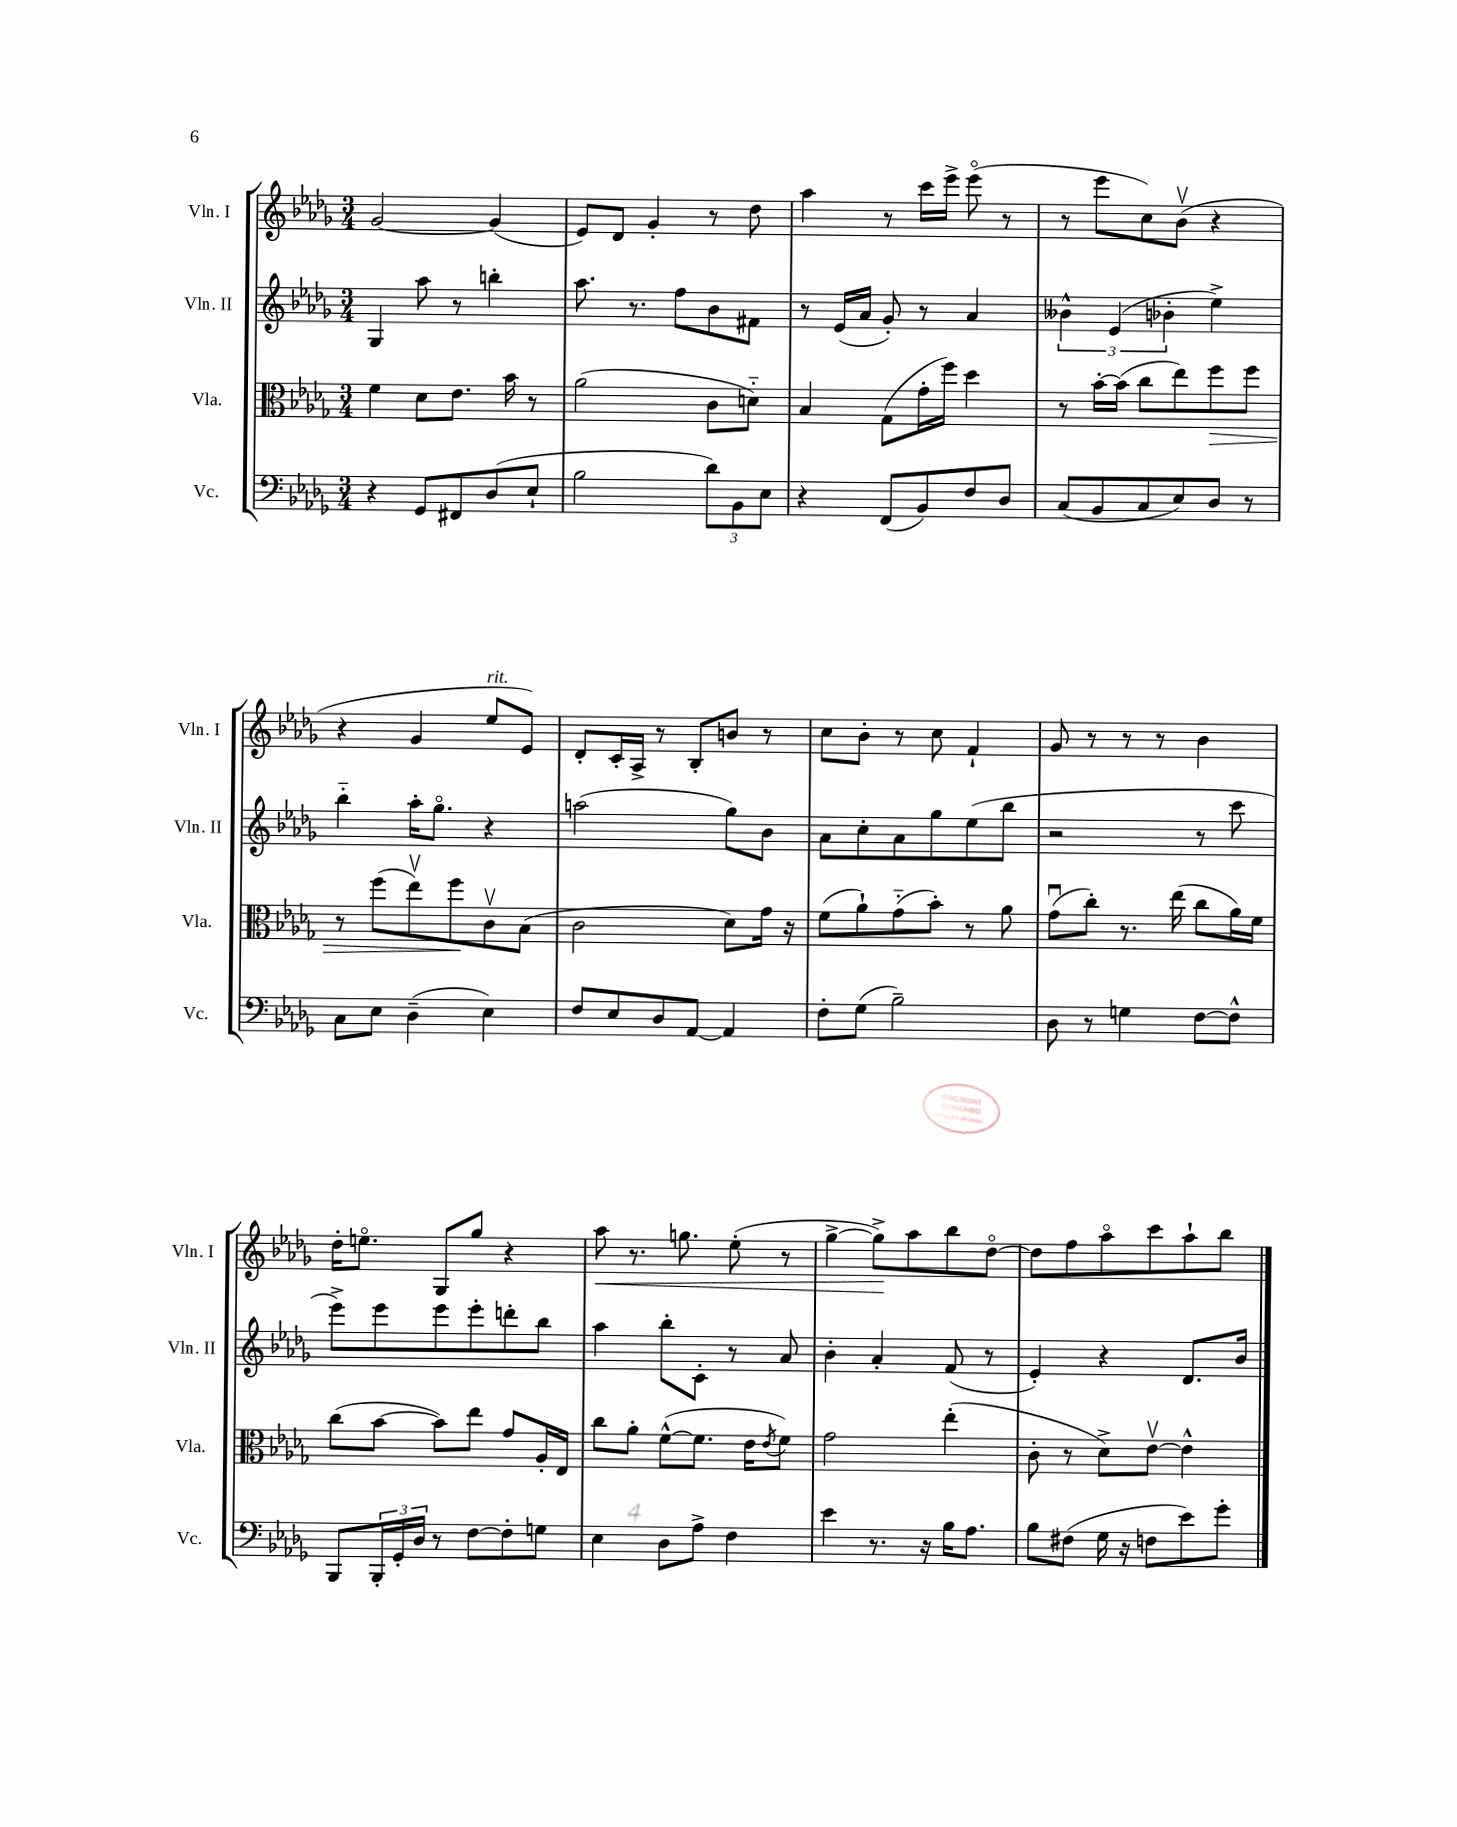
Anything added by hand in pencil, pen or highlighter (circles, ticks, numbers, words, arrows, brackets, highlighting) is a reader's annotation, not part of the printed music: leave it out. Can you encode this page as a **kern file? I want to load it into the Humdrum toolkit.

**kern	**kern	**dynam	**kern	**kern	**dynam
*part4	*part3	*part3	*part2	*part1	*part1
*staff4	*staff3	*staff3	*staff2	*staff1	*staff1
*I"Vc.	*I"Vla.	*	*I"Vln. II	*I"Vln. I	*
*I'Vc.	*I'Vla.	*	*I'Vln. II	*I'Vln. I	*
*clefF4	*clefC3	*	*clefG2	*clefG2	*
*k[b-e-a-d-g-]	*k[b-e-a-d-g-]	*	*k[b-e-a-d-g-]	*k[b-e-a-d-g-]	*
*M3/4	*M3/4	*	*M3/4	*M3/4	*
=24	=24	=24	=24	=24	=24
4r	4f\	.	4G-/	[2g-/	.
8GG-/L	8d-\L	.	8aa-\	.	.
8FF#X/	8.e-\J	.	8r	.	.
(8D-/	.	.	4bbn'\	(4g-/]	.
.	16b-\	.	.	.	.
8E-`/J	8r	.	.	.	.
=25	=25	=25	=25	=25	=25
2B-\	(2a-\	.	8.aa-\	8e-/L)	.
.	.	.	.	8d-/J	.
.	.	.	8.r	.	.
.	.	.	.	4g-'/	.
.	.	.	8ff\L	.	.
12d-\L)	8c\L	.	8b-\	8r	.
12BB-\	.	.	.	.	.
.	8dn\J)	.	8f#X\J	8dd-\	.
12E-\J	.	.	.	.	.
=26	=26	=26	=26	=26	=26
4r	4B-/	.	8r	4aa-\	.
.	.	.	(16e-/LL	.	.
.	.	.	16a-/JJ	.	.
(8FF/L	(8G-\L	.	8g-'/)	8r	.
8BB-/)	16g-'\L	.	8r	16ccc\LL	.
.	16ff\JJ)	.	.	16eee-^\JJ	.
8F/	4dd-\	.	4a-/	(8eee-\	.
8D-/J	.	.	.	8r	.
=27	=27	=27	=27	=27	=27
(8C/L	8r	.	6b--X^^\	8r	.
8BB-/	[16b-'\LL	.	.	8eee-\L	.
.	.	.	(6e-/	.	.
.	(16b-\JJ]	.	.	.	.
8C/	8cc\L	.	.	8cc\)	.
.	.	.	6b-X'\	.	.
8E-/)	8ee-\)	.	.	(8b-v\J	.
!	!	!LO:HP:b	!	!	!
8D-/J	8ff\	>	4ee-^\)	4r	.
8r	8ff\J	.	.	.	.
!!LO:LB:g=z
=28	=28	=28	=28	=28	=28
8C\L	8r	.	4bb-\	4r	.
8E-\J	(8ff\L	.	.	.	.
(4D-~\	8ee-v\)	.	16aa-'\KL	4g-/	.
.	.	.	8.gg-\J	.	.
.	8ff\	.	.	.	.
!	!	!	!	!LO:TX:a:i:t=rit.	!
4E-\)	8cv\	]	4r	8ee-/L	.
.	(8B-\J	.	.	8e-/J)	.
=29	=29	=29	=29	=29	=29
8F/L	2c\	.	(2aan\	8d-'/L	.
8E-/	.	.	.	16c'/L	.
.	.	.	.	16A-^/JJ	.
8D-/	.	.	.	8r	.
[8AA-/J	.	.	.	8B-'/L	.
4AA-/]	8d-\L)	.	8gg-\L)	8bn/J	.
.	16g-\Jk	.	8b-\J	8r	.
.	16r	.	.	.	.
=30	=30	=30	=30	=30	=30
8F'\L	(8f\L	.	8a-\L	8cc\L	.
(8G-\J	8a-`\)	.	8cc'\	8b-'\J	.
2B-~\)	(8g-\	.	8a-\	8r	.
.	8b-'\J)	.	8gg-\	8cc\	.
.	8r	.	(8ee-\	4f`/	.
.	8a-\	.	8bb-\J	.	.
=31	=31	=31	=31	=31	=31
8D-\	(8g-u\L	.	2r	8g-/	.
8r	8cc'\J)	.	.	8r	.
4Gn\	8.r	.	.	8r	.
.	.	.	.	8r	.
.	(16ee-\	.	.	.	.
[8F\L	8cc\L	.	8r	4b-\	.
8F^^\J]	16a-\L)	.	8ccc\	.	.
.	16f\JJ	.	.	.	.
!!LO:LB:g=z
=32	=32	=32	=32	=32	=32
8BBB-/L	(8cc\L	.	8eee-^\L)	16dd-'\KL	.
.	.	.	.	8.een\J	.
24BBB-'/L	[8b-\J	.	8eee-\	.	.
24GG-'/	.	.	.	.	.
24D-/JJ	.	.	.	.	.
8r	8b-\L])	.	8eee-\	8G-/L	.
[8F\L	8ee-\J	.	8eee-'\	8gg-/J	.
8F'\]	8g-/L	.	8dddn'\	4r	.
8Gn\J	16A-'/L	.	8bb-\J	.	.
.	16E-/JJ	.	.	.	.
=33	=33	=33	=33	=33	=33
!	!	!	!	!	!LO:HP:b
4E-\	8cc\L	.	4aa-\	8aa-\	<
.	8a-'\J	.	.	8.r	.
8D-\L	([8f^^\L	.	8bb-'\L	.	.
.	.	.	.	8.ggn\	.
8A-^\J	8.f\J]	.	8c'\J	.	.
4F\	.	.	8r	(8ee-'\	.
.	16e-\KL	.	.	.	.
.	8qe-/	.	.	.	.
.	8f\J)	.	8a-/	8r	.
=34	=34	=34	=34	=34	=34
4e-\	2g-\	.	4b-'\	[4gg-^\	.
8.r	.	.	4a-'/	8gg-^\L])	.
.	.	.	.	8aa-\	[
16r	.	.	.	.	.
16B-\KL	(4ee-'\	.	(8f/	8bb-\	.
8.A-\J	.	.	.	.	.
.	.	.	8r	[8dd-\J	.
=35	=35	=35	=35	=35	=35
8B-\L	8c'\	.	4e-'/)	8dd-\L]	.
(8F#X\J	8r	.	.	8ff\	.
16G-\	8d-^\L)	.	4r	8aa-\	.
16r	.	.	.	.	.
8Fn\L	[8e-v\J	.	.	8ccc\	.
8e-\)	4e-^^\]	.	8.d-/L	8aa-`\	.
8g-'\J	.	.	.	8bb-\J	.
.	.	.	16b-/Jk	.	.
==	==	==	==	==	==
*-	*-	*-	*-	*-	*-
